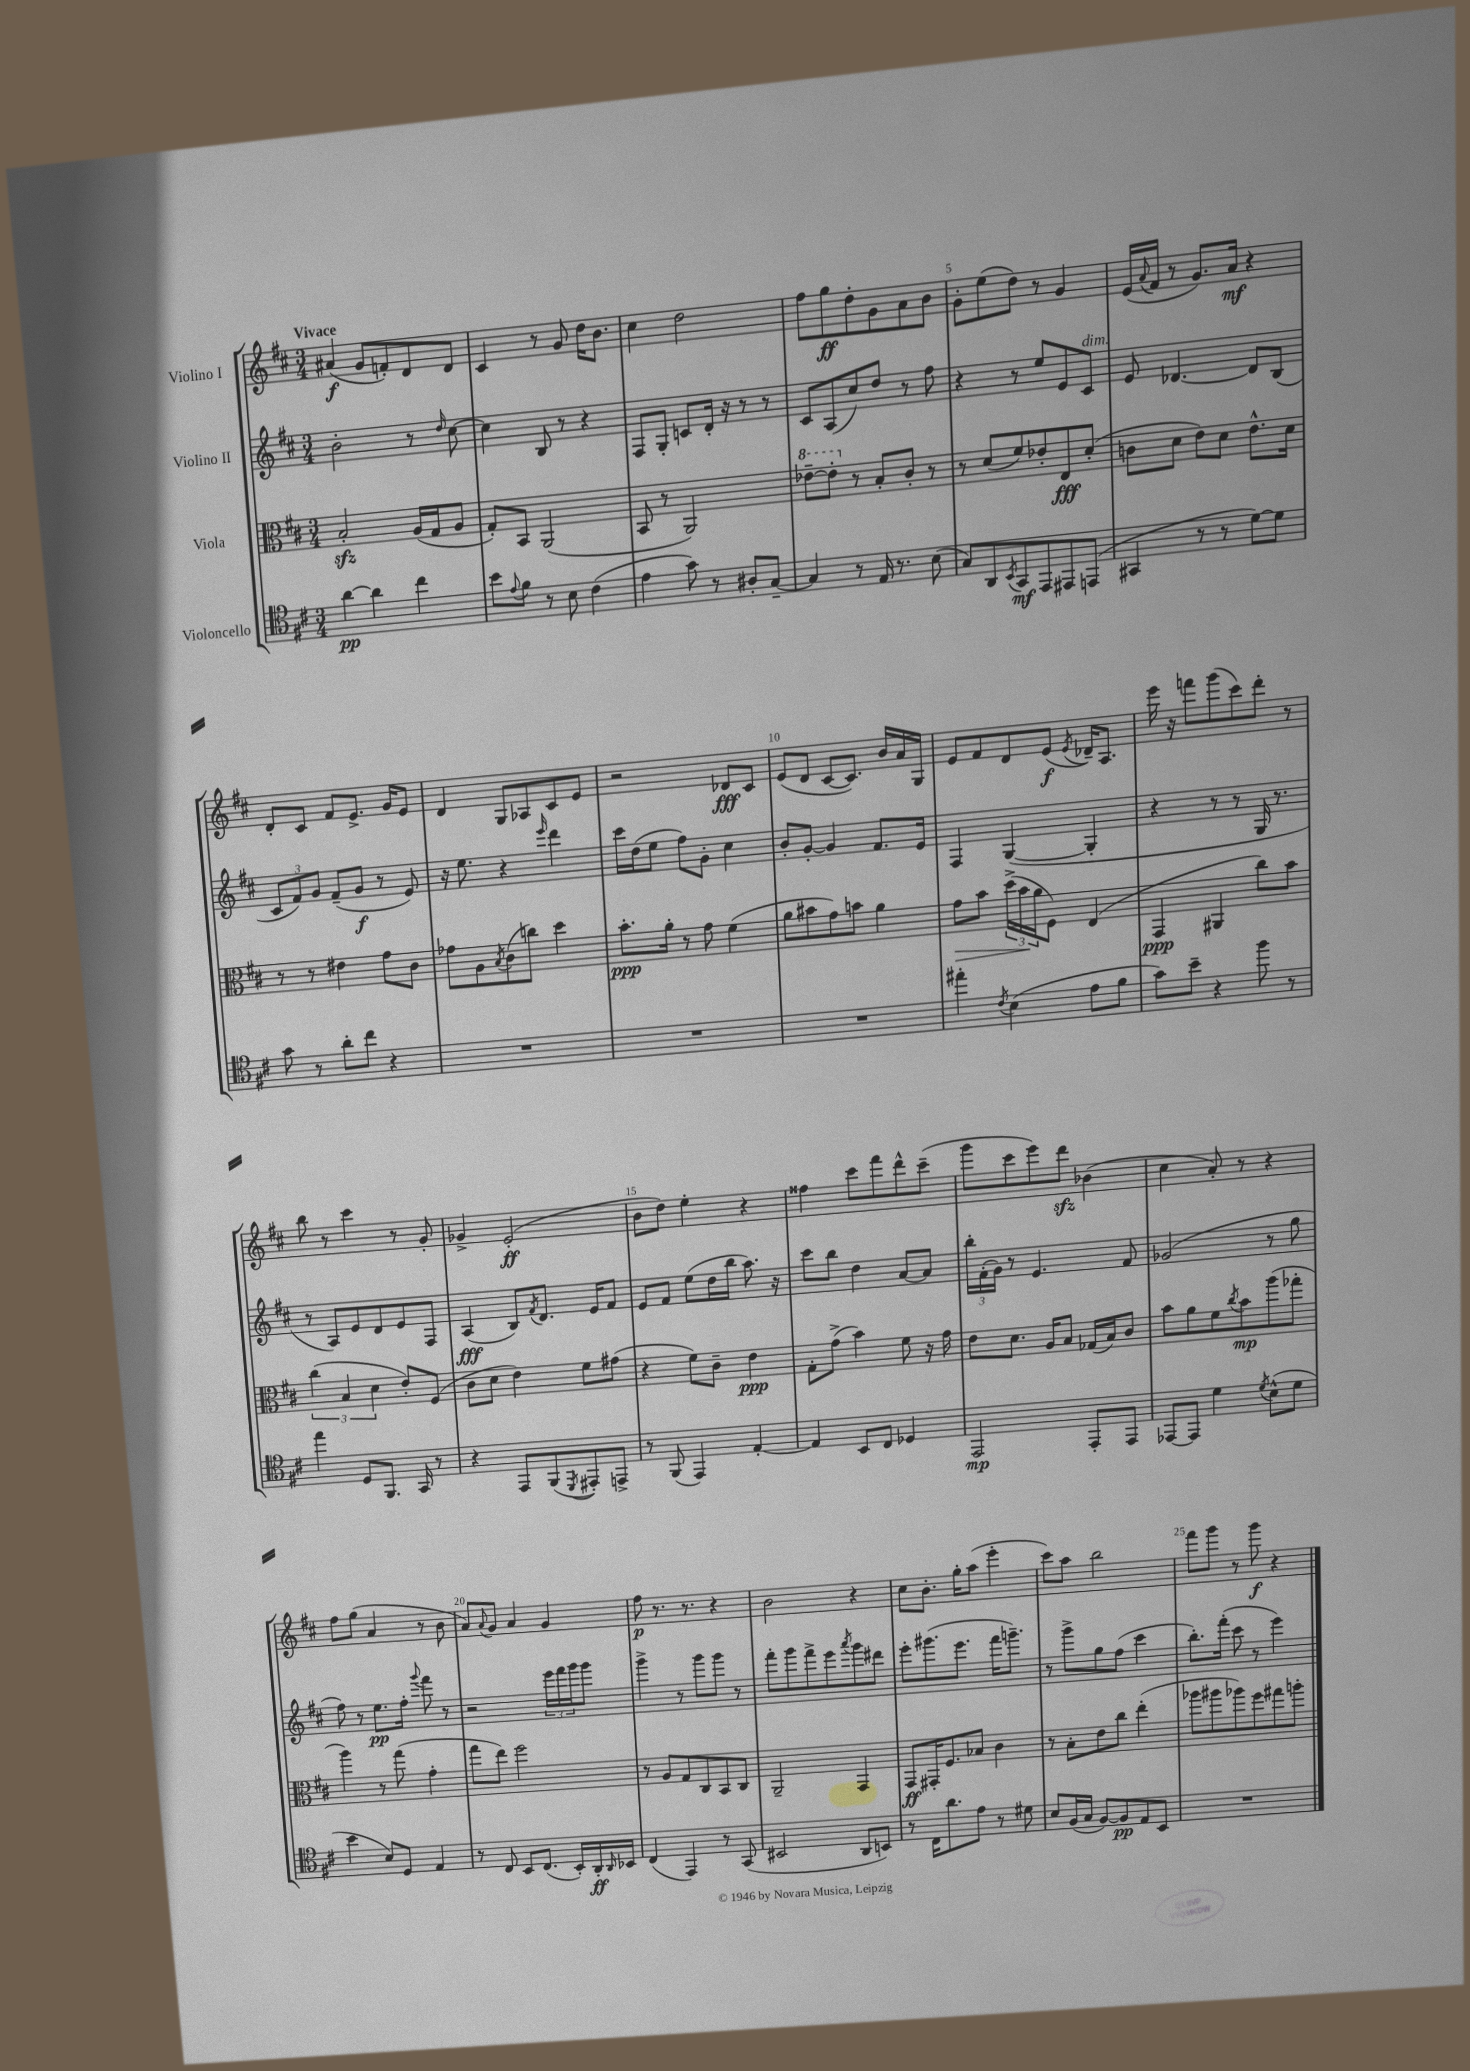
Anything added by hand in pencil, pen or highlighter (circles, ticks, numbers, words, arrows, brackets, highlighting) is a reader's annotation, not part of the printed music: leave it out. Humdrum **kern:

**kern	**kern	**kern	**kern
*staff4	*staff3	*staff2	*staff1
*clefC4	*clefC3	*clefG2	*clefG2
*k[f#c#]	*k[f#c#]	*k[f#c#]	*k[f#c#]
*M3/4	*M3/4	*M3/4	*M3/4
[4a	2B'	2b'	(4a#
4a]	.	.	8g
.	.	.	8f')
4cc#	(16A	8r	8d
.	16G	.	.
.	.	16qqdd	.
.	8A	[8cc#	8d
=	=	=	=
8b	8G')	4cc#]	4c#
8qqe	.	.	.
8f#	8BB	.	.
8r	(2AA	8B	8r
8B	.	8r	8g
(4c#	.	4r	16dd
.	.	.	8.b
=	=	=	=
4e	8BB	8F#	4cc#
.	8r	8G'	.
8g)	2AA)	8c	2dd
8r	.	16d'	.
.	.	16r	.
8A#'	.	8r	.
[8G~	.	8r	.
=	=	=	=
4G]	[8ee-~	8c#	8ff#
.	8ee-']	(8A	8gg
8r	8r	8cc#)	8dd'
16E	8B'	8dd	8g
8.r	.	.	.
.	8c#'	8r	8a
(8B	8r	8ff#	8b
=	=	=	=
8G)	8r	4r	8g'
8AA	(8d	.	(8ee
8qBB	.	.	.
8GG	8f#)	8r	8dd)
8EE	8e-'	8ee	8r
8EE#	8E	8e	4g
(8EE	(8d'	8c#	.
=	=	=	=
4GG#	8c	8e	(16e
.	.	.	8qqa
.	.	.	16f#
.	8d	[4.d-	8r
8r	8e)	.	8.g)
8r	8d	.	.
.	.	.	16a
[8d)	8.e^^	8d-]	4r
8d]	.	(8B	.
.	16d	.	.
=	=	=	=
8g	8r	12c#	8d'
.	.	12f#)	.
8r	8r	.	8c#
.	.	12g	.
8a'	4e#	(8f#~	8f#
8cc#	.	8g	8.e^
4r	8g	8r	.
.	.	.	16g
.	8c#	8e)	8e
=	=	=	=
2.r	8g-	16r	4d
.	.	8.ee	.
.	8A	.	.
.	8qB	.	.
.	(8c#	4r	8G
.	8cc)	.	8A-
.	.	16qqeee	.
.	4dd	4ddd	8c#
.	.	.	8e
=	=	=	=
2.r	8.b'	16ccc#	2r
.	.	(16dd	.
.	.	8ee	.
.	16a'	.	.
.	8r	8ff#)	.
.	8g	8g'	.
.	(4f#	4cc#	8d-
.	.	.	8c#
=	=	=	=
2.r	8a	8b'	(8e
.	8b#	[8g'	8d
.	8g)	4g]	[8c#
.	8b	.	8.c#])
.	4a	8.f#	.
.	.	.	16b
.	.	.	16a
.	.	16e	16G
=	=	=	=
4ee#'	8g	4F#	8e
.	8b	.	8f#
8qc#	.	.	.
(4B	(24dd^	([4G	8d
.	24b	.	.
.	24a	.	.
.	8F#)	.	(8e
.	.	.	8qe
8e	(4E	4G']	16d-~)
.	.	.	8.A
8f#	.	.	.
=	=	=	=
8g)	4GG	4r	16eee
.	.	.	16r
8b~	.	.	8fff
4r	4AA#	8r	(8ggg
.	.	8r	8ccc#)
8ff#	8cc#)	16G	8ddd'
.	.	8.r	.
8r	8b	.	8r
=	=	=	=
4ee	(6cc#	8r	8bb
.	.	8A)	8r
.	6B	.	.
8D	.	8e	4ccc#
.	6d	.	.
8.FF#	.	8d	.
.	8e')	8e	8r
16GG	.	.	.
8r	(8F#	8F#	8g'
=	=	=	=
4r	8c#	(4A	4g-^
.	8d	.	.
8EE	4e)	8B)	(2e'
.	.	8qf#	.
(8FF#	.	8.d	.
8qDD	.	.	.
8EE#')	8f#	.	.
.	.	16e	.
8EE^	(8g#	8f#	.
=	=	=	=
8r	4r	8e	8b
(8FF#	.	8f#	8dd)
4EE)	8f#)	(8ee	4ee'
.	8c#~	16dd	.
.	.	16bb	.
[4E'	4e	8.aa)	4r
.	.	16r	.
=	=	=	=
4E]	8G'	8ccc#	4ff##
.	(8g^	8bb	.
8BB	4b)	4dd	8ccc#
8C#	.	.	8fff#
4D-	8f#	[8a	8ddd^^
.	16r	8a]	(8ccc#~
.	16g	.	.
=	=	=	=
2EE	8e	24bb'	8ggg
.	.	(24f#'	.
.	.	24g)	.
.	8.d	8r	8ccc#
.	.	4.e	8eee)
.	16A	.	.
.	8B	.	8ddd
8EE'	(16G-	.	(4b-
.	16B)	.	.
8EE	8c#	8f#	.
=	=	=	=
[8EE-	8b	(2g-	4cc#
8EE-]	8a	.	.
4d	8f#	.	8a')
.	8qcc#	.	.
.	8b	.	8r
8qd	.	.	.
(8B^^	(8aa	8r	4r
8d	8gg-'	8gg	.
=	=	=	=
4b	4aa)	8ff#)	8ff#
.	.	8r	(8gg
8B)	8r	8.ee	4a
8D	(8gg	.	.
.	.	16ff#'	.
.	.	8qqggg	.
4E	4g'	8fff#	8r
.	.	8r	8b
=	=	=	=
8r	8gg	2r	8a)
.	.	.	8qqa
8C#	8ee)	.	8g
8BB	2ff#	.	4a
(8.C#	.	.	.
.	.	24eee	4g
.	.	24fff#	.
16BB')	.	.	.
.	.	24ggg	.
16AA'	.	8ggg	.
16qqAA	.	.	.
16BB-	.	.	.
=	=	=	=
(4C#	8r	4ggg^	8ff#
.	8A	.	8.r
4EE)	8G	8r	.
.	.	.	8.r
.	8C#	8ggg	.
8r	8BB	8ggg	4r
(8GG	8C#	8r	.
=	=	=	=
2BB#	2AA~	8fff#'	2b
.	.	8ggg	.
.	.	8fff#^	.
.	.	8eee	.
.	.	8qaaa	.
8AA	4GG	8ggg	4r
8BB)	.	8ddd#	.
=	=	=	=
8r	8GG	8eee'	8cc#
16C#	16GG#'	(8.ggg#	8.b'
8.a	8.F#	.	.
.	.	8.eee	16gg'
8e	8B-	.	(8aa
8r	4c#	16fff#	4eee'
.	.	8.ggg~)	.
8d#	.	.	.
=	=	=	=
8B	8r	8r	8ccc#)
(16F#	8B'	8ggg^	8aa
16G	.	.	.
[8F#)	8e	8gg	2bb
8F#]	8cc#	(8ff#	.
8E	(4ee'	4ccc#	.
8BB	.	.	.
=	=	=	=
2.r	8aa-	8.bb')	8fff#
.	8aa#	.	8ggg
.	.	(16fff#'	.
.	8aa-)	8ccc#	8r
.	8ff#	8r	8ggg
.	8gg#	4eee)	4r
.	8aa'	.	.
==	==	==	==
*-	*-	*-	*-
